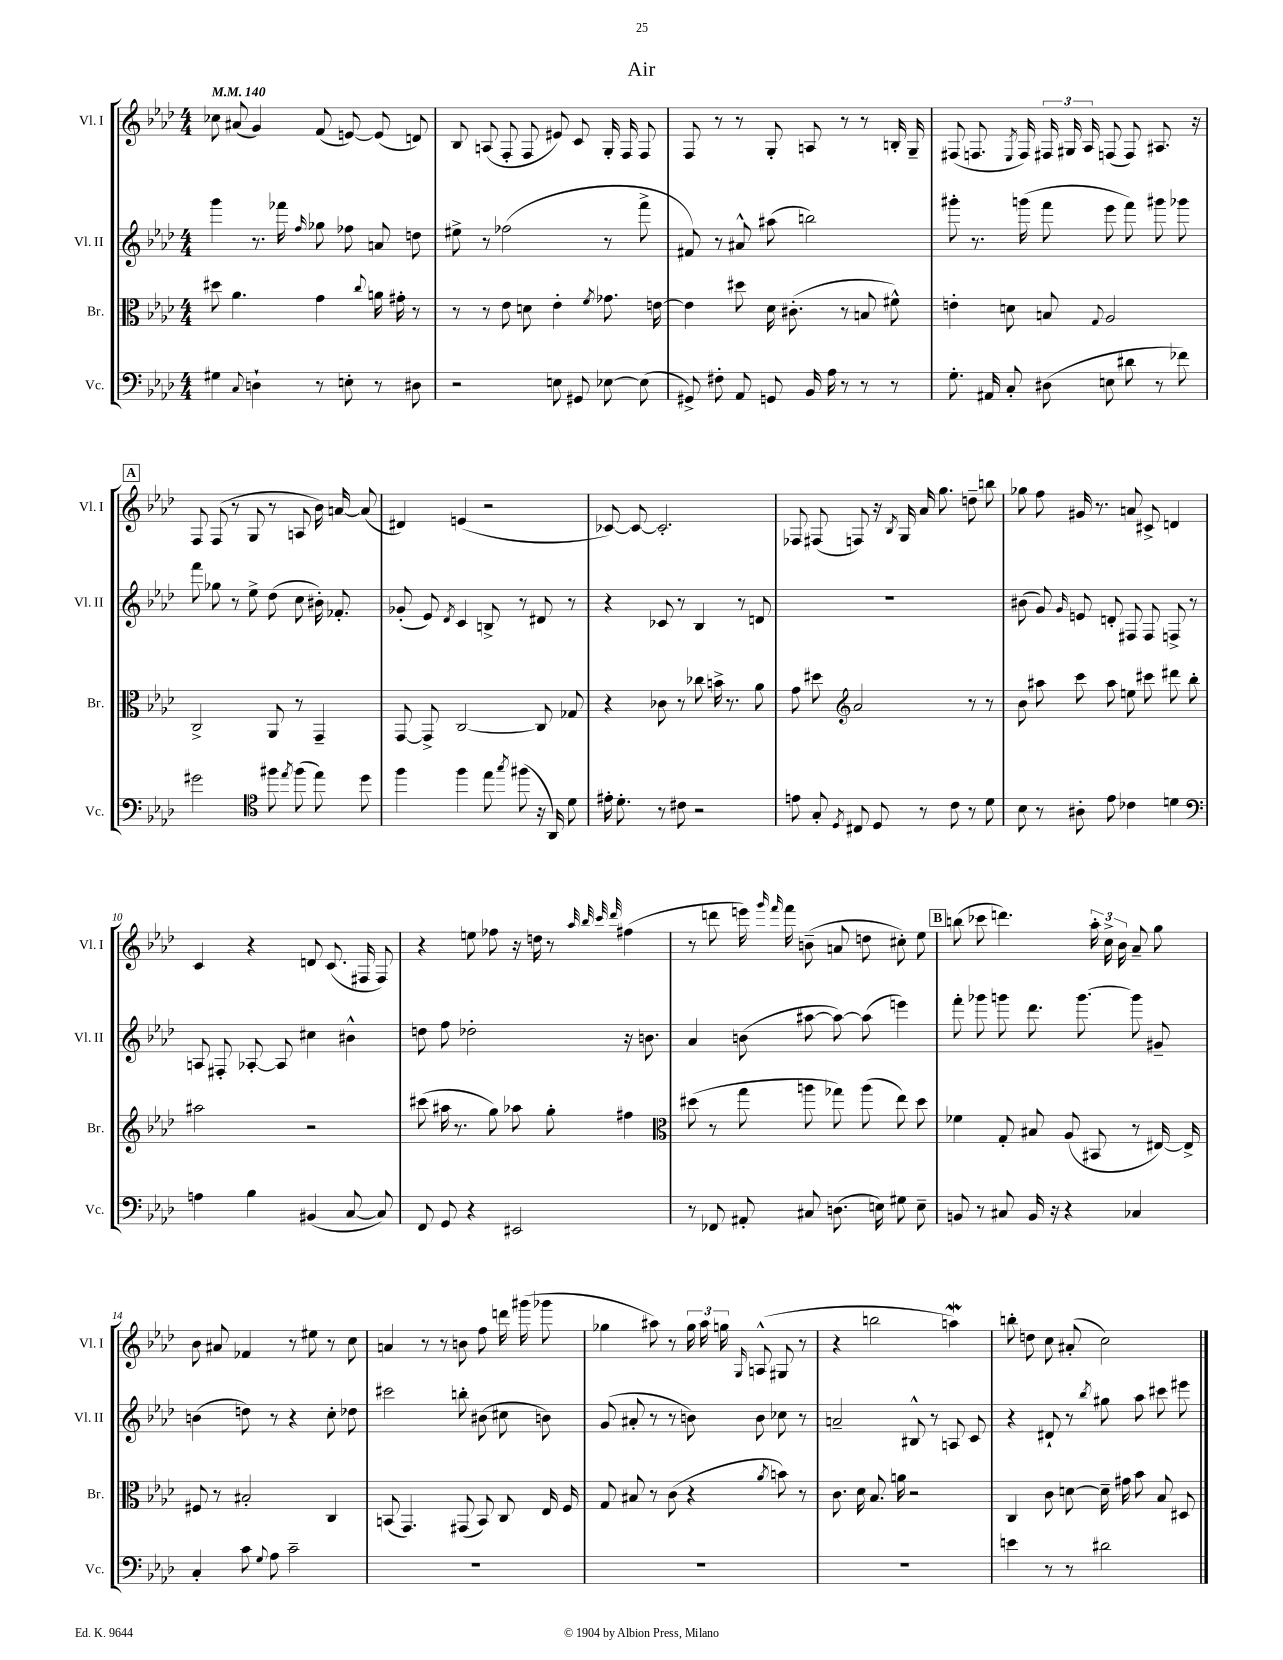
\header { title = "Air" }
<<
\new StaffGroup <<
\new Staff = "s0" \with { instrumentName = "Vl. I" shortInstrumentName = "Vl. I" } {
    \clef treble \key aes \major \numericTimeSignature \time 4/4 \tempo 4 = 140
    \autoBeamOff ces''8 ais'8( g'4) f'8( e'8~) e'8( d'8) |
    bes8 a8( f8-. f8 eis'8) c'8 g16-. f16 f8 |
    f8 r8 r8 g8-. a8 r8 r8 b16-. g16-- |
    fis8( f8. \acciaccatura { ees8 } f16) \tuplet 3/2 { fis16 gis16 aes16 } f8( f8) ais8. r16 |
    \mark \markup { \box "A" } f8 f8( r8 g8 r8 a8 bes'16) a'16~ a'8( |
    dis'4) e'4( r2 |
    ces'8~) ces'8~ ces'2.-. |
    fes8 fis8( f8) r16 \acciaccatura { bes8 } g16 aes'16 g''8. d''8-- b''8 |
    ges''8 f''8 gis'16 r8. a'8 cis'8-> d'4 |
    c'4 r4 d'8 c'8.( fis16 fis8) |
    r4 e''8 fes''8 r16 d''16 r8 \grace { aes''32 bes''32 c'''32 des'''32 } fis''4( |
    r8 d'''8 e'''16) \grace { g'''16 f'''16 } f'''16 b'8--( a'8 d''8 cis''8-.) ees''8 |
    \mark \markup { \box "B" } b''8( ces'''8 d'''4.) \tuplet 3/2 { aes''16-. c''16-> bes'16 } aes'8-- g''8 |
    bes'8 ais'8 fes'4 r8 eis''8 r8 c''8 |
    a'4 r8 r8 b'8 f''8 d'''16 gis'''16( ges'''8 |
    ges''4 ais''8) r8 \tuplet 3/2 { ges''16 ais''16 g''16 } \grace { g16 } a8-^( gis8 r8 |
    r4 b''2 a''4\mordent) |
    b''8-. d''8 c''8 ais'8-.( c''2) \bar "|." |
}
\new Staff = "s1" \with { instrumentName = "Vl. II" shortInstrumentName = "Vl. II" } {
    \clef treble \key aes \major \numericTimeSignature \time 4/4
    \autoBeamOff g'''4 r8. fes'''16 \grace { f''16 } ges''8 fes''8 a'8 d''8 |
    eis''8-> r8 fes''2( r8 f'''8-> |
    fis'8) r8 ais'8-^ ais''8( b''2) |
    gis'''8-. r8. g'''16( f'''8 ees'''8 f'''8) gis'''8 ges'''8 |
    \mark \markup { \box "A" } f'''8 ges''8 r8 ees''8-> des''8( c''8 bis'16-.) fes'8.-. |
    ges'8-.( ees'8) \acciaccatura { des'8 } c'4 b8-> r8 dis'8 r8 |
    r4 ces'8 r8 bes4 r8 d'8 |
    R1 |
    bis'8( g'8) \grace { g'16 } e'8 d'8-. fis8 fis8 f8-> r8 |
    a8 fis8-. aes8~-. aes8 cis''4 bis'4-^ |
    d''8 f''8 des''2-. r16 b'8. |
    aes'4 b'8( ais''8~ ais''8~) ais''8( e'''4) |
    \mark \markup { \box "B" } f'''8-. ges'''8 g'''8 des'''8. g'''8.~ g'''8 gis'8-- |
    b'4( d''8) r8 r4 c''8-. des''8 |
    cis'''2 b''8-. bis'8( cis''8 b'8) |
    g'8( ais'8-. r8 r8 b'8) b'8 ces''8 r8 |
    a'2-- bis8-^ r8 a8 c'8 |
    r4 dis'8-! r8 \acciaccatura { bes''8 } gis''8 aes''8 cis'''8 eis'''8 \bar "|." |
}
\new Staff = "s2" \with { instrumentName = "Br." shortInstrumentName = "Br." } {
    \clef alto \key aes \major \numericTimeSignature \time 4/4
    \autoBeamOff dis''8 aes'4. g'4 \appoggiatura { c''8 } a'16 gis'16-. r8 |
    r8 r8 ees'8 d'8 ees'4-. \acciaccatura { f'8 } ges'8. e'16~ |
    e'4 dis''8 des'16 cis'8.-.( r8 b8 fis'8-^) |
    e'4-. d'8 b8 \appoggiatura { g8 } aes2 |
    \mark \markup { \box "A" } c2-> aes,8 r8 g,4-- |
    g,8~ g,8-> c2~ c8 ges8 |
    r4 ces'8 r8 ces''8 b'16-> r8. aes'8 |
    g'8 dis''8 \clef treble aes'2 r8 r8 |
    bes'8 ais''8 c'''8 ais''8 e''8 cis'''8 dis'''8 bes''8-. |
    ais''2 r2 |
    cis'''8( ais''16 r8. g''8) aes''8 g''8-. fis''4 |
    \clef alto dis''8( r8 g''8 a''8 ges''8) a''8( ees''8) dis''8 |
    \mark \markup { \box "B" } fes'4 g8-. bis8 aes8( bis,8 r8 eis16~) eis16-> |
    fis8 r8 bis2-. c4 |
    b,8( g,4.) gis,8( b,8) c8 ees16 f16 |
    g8 bis8 r8 c'8( r4 \acciaccatura { aes'8 } b'8) r8 |
    c'8. des'16 bes8. a'16 r2 |
    c4 c'8 d'8~ d'16-- gis'16 bes'8 bes8 dis8 \bar "|." |
}
\new Staff = "s3" \with { instrumentName = "Vc." shortInstrumentName = "Vc." } {
    \clef bass \key aes \major \numericTimeSignature \time 4/4
    \autoBeamOff gis4 \appoggiatura { c8 } d4-! r8 e8-. r8 dis8 |
    r2 e8 gis,8 ees8~ ees8( |
    gis,8->) fis8-. aes,8 g,8 bes,16 aes16 r8 r8 r8 |
    g8.-. ais,16 c8-. dis8( e8 dis'8 r8 fes'8) |
    \mark \markup { \box "A" } gis'2 \clef tenor fis''8 \acciaccatura { ees''8 } fis''8( ees''8) des''8 |
    f''4 f''4 ees''8 \acciaccatura { g''8 } fis''8( r16 aes,16) des'8 |
    eis'16-. des'8.-. r8 cis'8 r2 |
    e'8 g8-. \acciaccatura { des8 } cis8 des8 r8 c'8 r8 des'8 |
    bes8 r8 ais8-. ees'8 ces'4 d'4 |
    \clef bass a4 bes4 bis,4( c8~ c8) |
    f,8 g,8 r4 eis,2 |
    r8 fes,8 ais,8-. cis8 d8.( e16) gis8 e8-- |
    \mark \markup { \box "B" } b,8 r8 cis8 b,16 r16 r4 ces4 |
    c4-. c'8 \appoggiatura { g8 } aes8 c'2-- |
    R1 |
    R1 |
    R1 |
    e'4 r8 r8 dis'2 \bar "|." |
}
>>
>>
